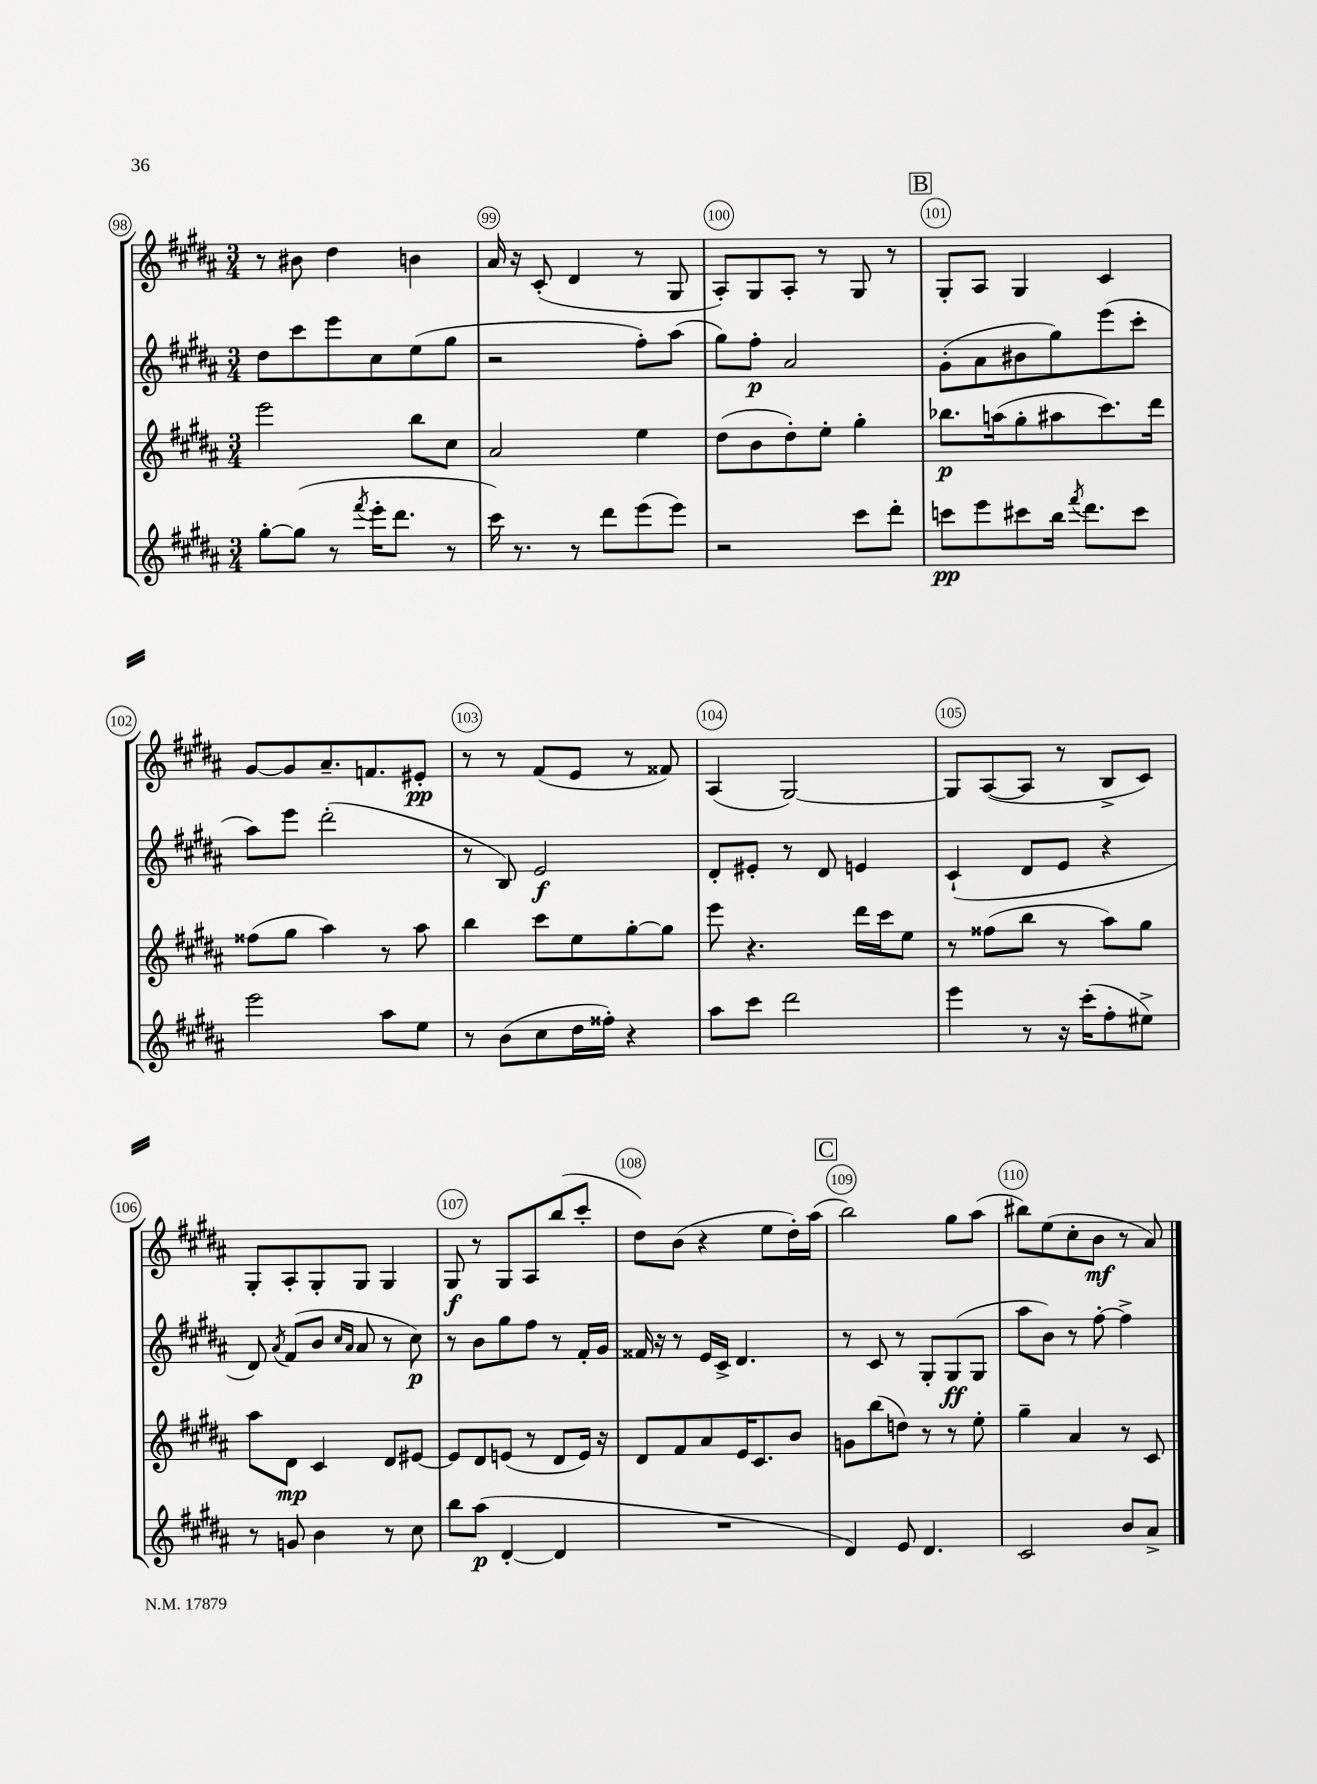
<<
\new StaffGroup <<
\new Staff = "s0" {
    \clef treble \key b \major \numericTimeSignature \time 3/4
    \autoBeamOff r8 bis'8 dis''4 b'4 |
    ais'16 r16 cis'8-.( dis'4 r8 gis8 |
    ais8[-.) gis8 ais8]-. r8 gis8 r8 |
    \mark \markup { \box "B" } gis8[-. ais8] gis4 cis'4 |
    gis'8[~ gis'8 ais'8.-- f'8. eis'8]-.\pp |
    r8 r8 fis'8[( e'8] r8 fisis'8) |
    ais4( gis2~) |
    gis8[ ais8~( ais8] r8 b8[-> cis'8]) |
    gis8[-. ais8-. gis8-. gis8] gis4 |
    gis8\f r8 gis8[ ais8 b''8( cis'''8]-. |
    dis''8[) b'8]( r4 e''8[ dis''16-.) ais''16]( |
    \mark \markup { \box "C" } b''2) gis''8[ ais''8]( |
    bis''8[) e''8( cis''8-. b'8]\mf r8 ais'8) \bar "|." |
}
\new Staff = "s1" {
    \clef treble \key b \major \numericTimeSignature \time 3/4
    \autoBeamOff dis''8[ cis'''8 e'''8 cis''8 e''8( gis''8] |
    r2 fis''8[-.) ais''8]( |
    gis''8[) fis''8]-.\p ais'2 |
    \mark \markup { \box "B" } gis'8[-.( ais'8 bis'8 gis''8) e'''8( cis'''8]-. |
    ais''8[) e'''8] dis'''2-.( |
    r8 b8) e'2\f |
    dis'8[-. eis'8]-. r8 dis'8 e'4 |
    cis'4-!( dis'8[ e'8] r4 |
    dis'8) \acciaccatura { ais'8 } fis'8[( b'8] \grace { cis''16[ ais'16] } ais'8 r8 cis''8\p) |
    r8 b'8[ gis''8 fis''8] r8 fis'16[-. gis'16] |
    fisis'16 r16 r8 e'16[ cis'16]-> dis'4. |
    \mark \markup { \box "C" } r8 cis'8 r8 gis8[-. gis8\ff( gis8] |
    ais''8[ b'8]) r8 fis''8~-. fis''4-> \bar "|." |
}
\new Staff = "s2" {
    \clef treble \key b \major \numericTimeSignature \time 3/4
    \autoBeamOff e'''2 b''8[ cis''8] |
    ais'2 e''4 |
    dis''8[( b'8 dis''8-.) e''8]-. gis''4-. |
    \mark \markup { \box "B" } bes''8.[\p a''16( gis''8-. ais''8 cis'''8.) dis'''16] |
    fisis''8[( gis''8] ais''4) r8 ais''8 |
    b''4 cis'''8[ e''8 gis''8~-. gis''8] |
    e'''8 r4. dis'''16[ cis'''16 e''8] |
    r8 fisis''8[( b''8] r8 ais''8[) gis''8] |
    ais''8[ dis'8]\mp cis'4 dis'8[ eis'8]~ |
    eis'8[ dis'8 e'8]( r8 dis'8[ e'16]) r16 |
    dis'8[ fis'8 ais'8 e'16 cis'8. b'8] |
    \mark \markup { \box "C" } g'8[ b''8( d''8]) r8 r8 e''8-. |
    gis''4-- ais'4 r8 cis'8 \bar "|." |
}
\new Staff = "s3" {
    \clef treble \key b \major \numericTimeSignature \time 3/4
    \autoBeamOff gis''8[~-. gis''8]( r8 \acciaccatura { fis'''8 } e'''16[-. dis'''8.] r8 |
    cis'''16) r8. r8 dis'''8[ e'''8( e'''8]) |
    r2 cis'''8[ dis'''8]-. |
    \mark \markup { \box "B" } c'''8[\pp e'''8 cis'''8 b''16] \acciaccatura { fis'''8 } dis'''8.[ cis'''8] |
    e'''2 ais''8[ e''8] |
    r8 b'8[( cis''8 dis''16 fisis''16]-.) r4 |
    ais''8[ cis'''8] dis'''2 |
    e'''4 r8 r16 cis'''16[-.( fis''8-. eis''8]->) |
    r8 g'8 b'4 r8 cis''8 |
    b''8[ ais''8]\p( dis'4~-. dis'4 |
    R2. |
    \mark \markup { \box "C" } dis'4) e'8 dis'4. |
    cis'2 b'8[ ais'8]-> \bar "|." |
}
>>
>>
\layout { \context { \Score currentBarNumber = #98 \override BarNumber.break-visibility = ##(#f #t #t) barNumberVisibility = #all-bar-numbers-visible \override BarNumber.stencil = #(make-stencil-circler 0.1 0.3 ly:text-interface::print) } }
